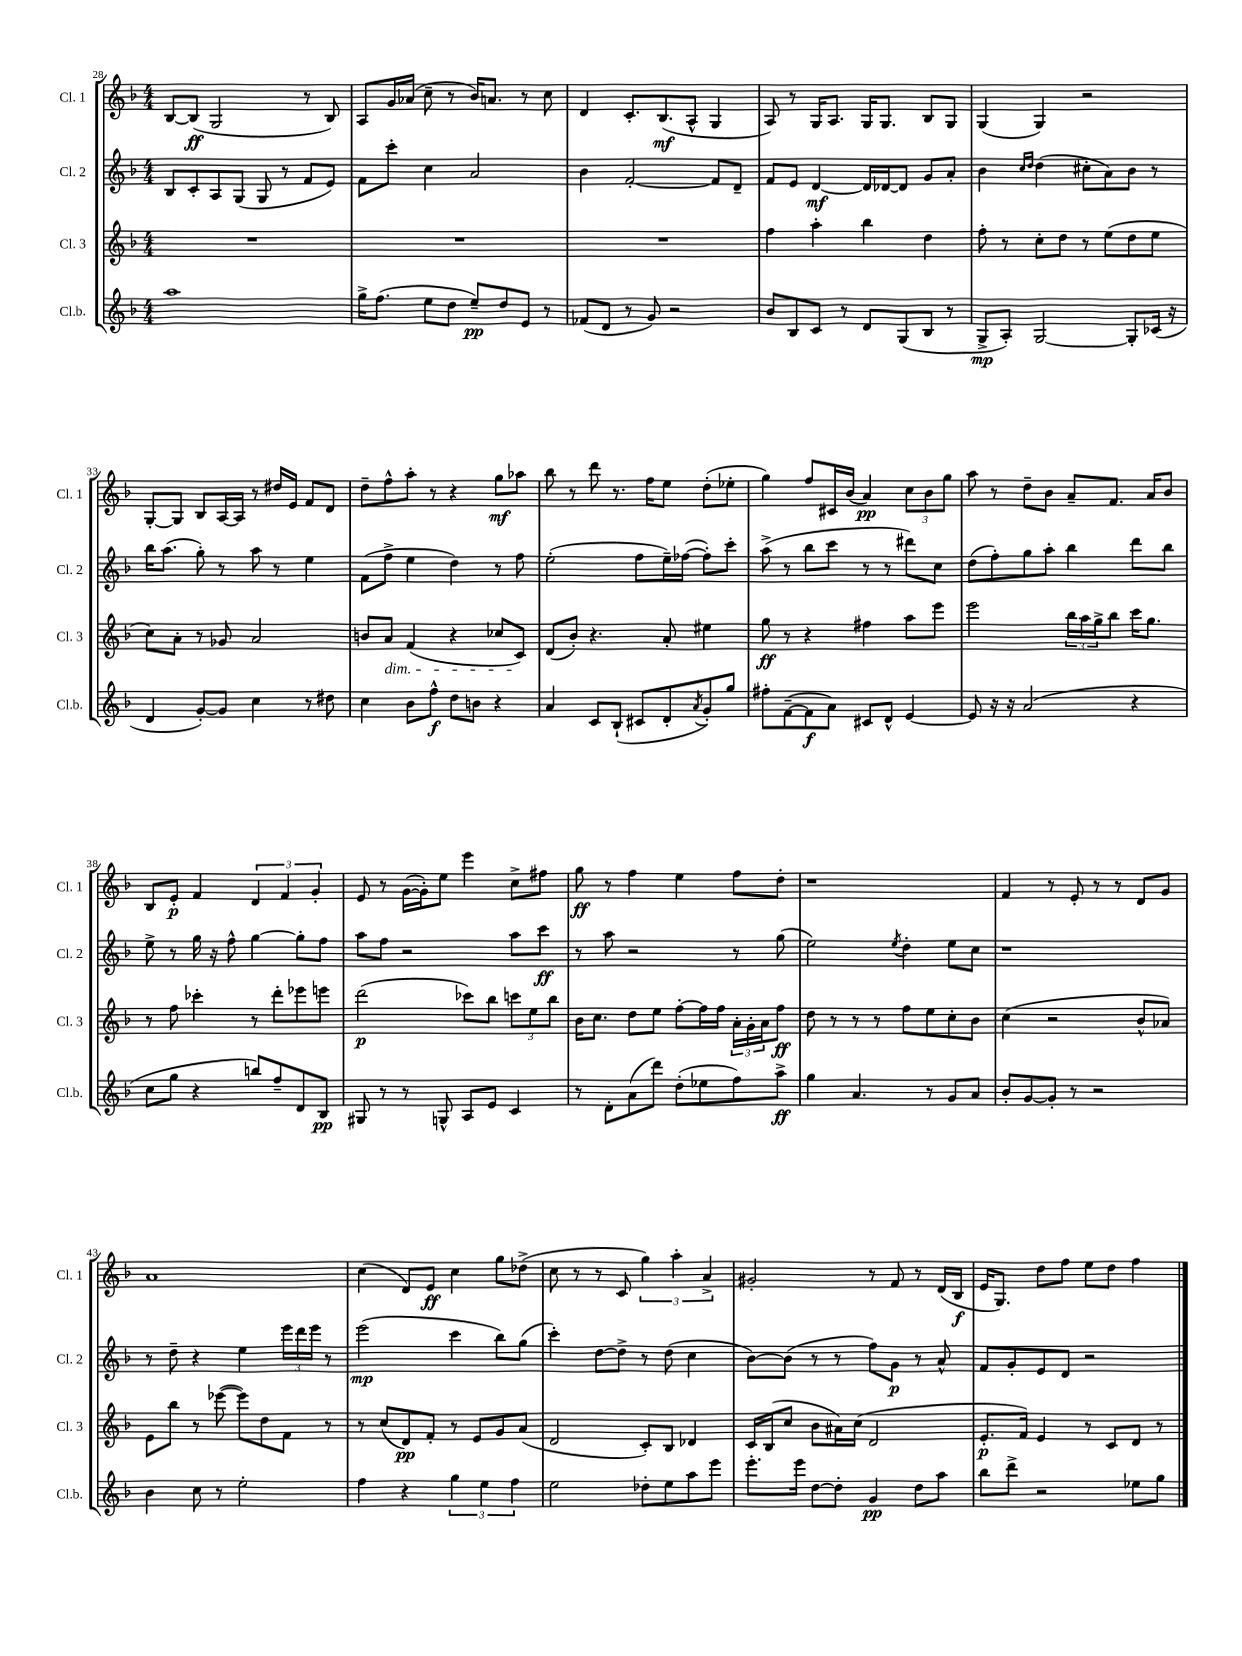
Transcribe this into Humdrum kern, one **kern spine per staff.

**kern	**dynam	**kern	**dynam	**kern	**dynam	**kern	**dynam
*part4	*part4	*part3	*part3	*part2	*part2	*part1	*part1
*staff4	*staff4	*staff3	*staff3	*staff2	*staff2	*staff1	*staff1
*I"Cl.b.	*	*I"Cl. 3	*	*I"Cl. 2	*	*I"Cl. 1	*
*I'Cl.b.	*	*I'Cl. 3	*	*I'Cl. 2	*	*I'Cl. 1	*
*clefG2	*	*clefG2	*	*clefG2	*	*clefG2	*
*k[b-]	*	*k[b-]	*	*k[b-]	*	*k[b-]	*
*M4/4	*	*M4/4	*	*M4/4	*	*M4/4	*
=28	=28	=28	=28	=28	=28	=28	=28
1aa	.	1r	.	8B-/L	.	[8B-/L	.
.	.	.	.	8c'/	.	(8B-/J]	ff
.	.	.	.	8A/	.	2G/	.
.	.	.	.	(8G/J	.	.	.
.	.	.	.	8G/	.	.	.
.	.	.	.	8r	.	.	.
.	.	.	.	8f/L	.	8r	.
.	.	.	.	8e/J)	.	8B-/)	.
=29	=29	=29	=29	=29	=29	=29	=29
16gg^\KL	.	1r	.	8f\L	.	8A/L	.
(8.ff\J	.	.	.	.	.	.	.
.	.	.	.	8ccc'\J	.	16g/L	.
.	.	.	.	.	.	(16a-X/JJ	.
8ee\L	.	.	.	4cc\	.	8cc~\	.
8dd\J	.	.	.	.	.	8r	.
8ee~/L)	pp	.	.	2a/	.	16b-/KL)	.
.	.	.	.	.	.	8.an/J	.
8dd/	.	.	.	.	.	.	.
8e/J	.	.	.	.	.	8r	.
8r	.	.	.	.	.	8cc\	.
=30	=30	=30	=30	=30	=30	=30	=30
(8f-X/L	.	1r	.	4b-\	.	4d/	.
8d/J	.	.	.	.	.	.	.
8r	.	.	.	[2f'/	.	8.c'/L	.
8g/)	.	.	.	.	.	.	.
.	.	.	.	.	.	(8.B-/	mf
2r	.	.	.	.	.	.	.
.	.	.	.	.	.	8A^^/J	.
.	.	.	.	8f/L]	.	4G/	.
.	.	.	.	8d~/J	.	.	.
=31	=31	=31	=31	=31	=31	=31	=31
8b-/L	.	4ff\	.	8f/L	.	8A/)	.
8B-/	.	.	.	8e/J	.	8r	.
8c/J	.	4aa'\	.	[4d/	mf	16G/KL	.
.	.	.	.	.	.	8.A/J	.
8r	.	.	.	.	.	.	.
8d/L	.	4bb-\	.	16d/LL]	.	16G/KL	.
.	.	.	.	[16d-X/J	.	8.G/J	.
(8G/	.	.	.	8d-/J]	.	.	.
8B-/J	.	4dd\	.	8g/L	.	8B-/L	.
8r	.	.	.	8a'/J	.	8G/J	.
=32	=32	=32	=32	=32	=32	=32	=32
8G^/L	mp	8ff'\	.	4b-\	.	(4G/	.
8A'/J)	.	8r	.	.	.	.	.
.	.	.	.	16qqcc/LL	.	.	.
.	.	.	.	16qqdd/JJ	.	.	.
[2G/	.	8cc'\L	.	(4dd\	.	4G/)	.
.	.	8dd\J	.	.	.	.	.
.	.	8r	.	8cc#X'\L	.	2r	.
.	.	(8ee\L	.	8a\)	.	.	.
8G'/L]	.	8dd\	.	8b-\J	.	.	.
(16c-X/Jk	.	8ee\J	.	8r	.	.	.
16r	.	.	.	.	.	.	.
!!LO:LB:g=z
=33	=33	=33	=33	=33	=33	=33	=33
4d/	.	8cc\L)	.	16bb-\KL	.	[8G'/L	.
.	.	.	.	(8.aa\J	.	.	.
.	.	8a'\J	.	.	.	8G/J]	.
[8g'/L)	.	8r	.	8gg'\)	.	8B-/L	.
8g/J]	.	8g-X/	.	8r	.	[16A/L	.
.	.	.	.	.	.	16A/JJ]	.
4cc\	.	2a/	.	8aa\	.	8r	.
.	.	.	.	8r	.	16dd#X/LL	.
.	.	.	.	.	.	16e/JJ	.
8r	.	.	.	4ee\	.	8f/L	.
8dd#X\	.	.	.	.	.	8d/J	.
=34	=34	=34	=34	=34	=34	=34	=34
4cc\	.	8bn/L	.	(8f\L	.	8dd~\L	.
!	!	!LO:TX:b:i:t=dim.	!	!	!	!	!
.	.	8a/J	.	8ff^\J	.	8ff^^\	.
8b-\L	.	(4f/	.	4ee\	.	8aa'\J	.
8ff^^\J	f	.	.	.	.	8r	.
8dd\L	.	4r	.	4dd\)	.	4r	.
8bn\J	.	.	.	.	.	.	.
4r	.	8cc-X/L	.	8r	.	8gg\L	mf
.	.	8c/J)	.	8ff\	.	8aa-X\J	.
=35	=35	=35	=35	=35	=35	=35	=35
4a/	.	(8d/L	.	(2ee'\	.	8bb-\	.
.	.	8b-'/J)	.	.	.	8r	.
8c/L	.	4.r	.	.	.	8ddd\	.
(8B-`/J	.	.	.	.	.	8.r	.
8c#X/L	.	.	.	8ff\L	.	.	.
.	.	.	.	.	.	16ff\KL	.
8d'/	.	8a'/	.	16ee~\L)	.	8ee\J	.
.	.	.	.	([16ff-X\JJ	.	.	.
8qa/	.	.	.	.	.	.	.
8g'/)	.	4ee#X\	.	8ff-'\L])	.	(8dd'\L	.
8gg/J	.	.	.	8ccc'\J	.	8ee-X'\J	.
=36	=36	=36	=36	=36	=36	=36	=36
8ff#X'\L	.	8gg\	ff	(8aa^\	.	4gg\)	.
([8f~\	.	8r	.	8r	.	.	.
8f\]	f	4r	.	8bb-\L	.	8ff/L	.
8a\J)	.	.	.	8ccc\J	.	16c#X/L	.
.	.	.	.	.	.	(16b-/JJ	.
8c#X/L	.	4ff#X\	.	8r	.	4a/)	pp
8d^^/J	.	.	.	8r	.	.	.
[4e/	.	8aa\L	.	8ddd#X\L)	.	12cc\L	.
.	.	.	.	.	.	12b-\	.
.	.	8eee\J	.	8cc\J	.	.	.
.	.	.	.	.	.	12gg\J	.
=37	=37	=37	=37	=37	=37	=37	=37
8e/]	.	2eee\	.	(8dd\L	.	8aa\	.
16r	.	.	.	8ff'\)	.	8r	.
16r	.	.	.	.	.	.	.
(2a/	.	.	.	8gg\	.	8dd~\L	.
.	.	.	.	8aa'\J	.	8b-\J	.
.	.	24bb-\LL	.	4bb-\	.	8a~/L	.
.	.	24aa\	.	.	.	.	.
.	.	24gg^\J	.	.	.	.	.
.	.	8bb-\J	.	.	.	8.f/J	.
4r	.	16ccc\KL	.	8ddd\L	.	.	.
.	.	8.gg\J	.	.	.	16a/KL	.
.	.	.	.	8bb-\J	.	8b-/J	.
!!LO:LB:g=z
=38	=38	=38	=38	=38	=38	=38	=38
8cc\L	.	8r	.	8ee^\	.	8B-/L	.
8gg\J	.	8ff\	.	8r	.	8e'/J	p
4r	.	4ccc-X'\	.	16gg\	.	4f/	.
.	.	.	.	16r	.	.	.
.	.	.	.	8ff^^\	.	.	.
8bbn/L)	.	8r	.	[4gg\	.	6d/	.
8ff~/	.	8ddd'\L	.	.	.	.	.
.	.	.	.	.	.	6f/	.
8d/	.	8eee-X\	.	8gg'\L]	.	.	.
.	.	.	.	.	.	6g'/	.
8B-/J	pp	8eeen\J	.	8ff\J	.	.	.
=39	=39	=39	=39	=39	=39	=39	=39
8G#X/	.	(2ddd\	p	8aa\L	.	8e/	.
8r	.	.	.	8ff\J	.	8r	.
8r	.	.	.	2r	.	([16g\LL	.
.	.	.	.	.	.	16g'\J])	.
8Gn^^/	.	.	.	.	.	8ee\J	.
8A/L	.	8ccc-X\L)	.	.	.	4eee\	.
8e/J	.	8bb-\J	.	.	.	.	.
4c/	.	12cccn\L	.	8aa\L	.	8cc^\L	.
.	.	12ee\	.	.	.	.	.
.	.	.	.	8ccc\J	ff	8ff#X\J	.
.	.	12bb-\J	.	.	.	.	.
=40	=40	=40	=40	=40	=40	=40	=40
8r	.	16b-\KL	.	8r	.	8gg\	ff
.	.	8.cc\J	.	.	.	.	.
8d'\L	.	.	.	8aa\	.	8r	.
(8a\	.	8dd\L	.	2r	.	4ff\	.
8ddd\J)	.	8ee\J	.	.	.	.	.
(8dd'\L	.	[8ff'\L	.	.	.	4ee\	.
8ee-X\	.	16ff\L]	.	.	.	.	.
.	.	16ff\JJ	.	.	.	.	.
8ff\)	.	24a'\LL	.	8r	.	8ff\L	.
.	.	24g'\	.	.	.	.	.
.	.	24a\J	.	.	.	.	.
8aa^\J	ff	8ff\J	ff	(8gg\	.	8dd'\J	.
=41	=41	=41	=41	=41	=41	=41	=41
4gg\	.	8dd\	.	2ee\)	.	1r	.
.	.	8r	.	.	.	.	.
4.a/	.	8r	.	.	.	.	.
.	.	8r	.	.	.	.	.
.	.	.	.	8qee/	.	.	.
.	.	8ff\L	.	4dd'\	.	.	.
8r	.	8ee\	.	.	.	.	.
8g/L	.	8cc'\	.	8ee\L	.	.	.
8a/J	.	8b-\J	.	8cc\J	.	.	.
=42	=42	=42	=42	=42	=42	=42	=42
8b-'/L	.	(4cc\	.	1r	.	4f/	.
[8g/	.	.	.	.	.	.	.
8g'/J]	.	2r	.	.	.	8r	.
8r	.	.	.	.	.	8e'/	.
2r	.	.	.	.	.	8r	.
.	.	.	.	.	.	8r	.
.	.	8b-^^/L	.	.	.	8d/L	.
.	.	8a-X/J)	.	.	.	8g/J	.
!!LO:LB:g=z
=43	=43	=43	=43	=43	=43	=43	=43
4b-\	.	8e\L	.	8r	.	1a	.
.	.	8bb-\J	.	8dd~\	.	.	.
8cc\	.	8r	.	4r	.	.	.
8r	.	([8eee-X\	.	.	.	.	.
2ee'\	.	8eee-\L])	.	4ee\	.	.	.
.	.	8dd\	.	.	.	.	.
.	.	8f\J	.	24eee\LL	.	.	.
.	.	.	.	24ddd\	.	.	.
.	.	.	.	24eee\JJ	.	.	.
.	.	8r	.	8r	.	.	.
=44	=44	=44	=44	=44	=44	=44	=44
4ff\	.	8r	.	(2eee\	mp	(4cc\	.
.	.	(8cc/L	.	.	.	.	.
4r	.	8d/)	pp	.	.	8d/L)	.
.	.	8f'/J	.	.	.	8e/J	ff
6gg\	.	8r	.	4ccc\	.	4cc\	.
.	.	8e/L	.	.	.	.	.
6ee\	.	.	.	.	.	.	.
.	.	8g/	.	8bb-\L)	.	8gg\L	.
6ff\	.	.	.	.	.	.	.
.	.	(8a/J	.	(8gg\J	.	(8dd-X^\J	.
=45	=45	=45	=45	=45	=45	=45	=45
2ee\	.	2d/	.	4ccc'\)	.	8cc\	.
.	.	.	.	.	.	8r	.
.	.	.	.	[8dd\L	.	8r	.
.	.	.	.	8dd^\J]	.	8c/	.
8dd-X'\L	.	8c'/L)	.	8r	.	6gg\)	.
8ee\	.	8B-/J	.	(8dd\	.	.	.
.	.	.	.	.	.	6aa'\	.
8aa\	.	4d-X/	.	4cc\	.	.	.
.	.	.	.	.	.	6a^/	.
8eee\J	.	.	.	.	.	.	.
=46	=46	=46	=46	=46	=46	=46	=46
8.eee'\L	.	16c/LL	.	[8b-\L)	.	2g#X'/	.
.	.	(16B-/J	.	.	.	.	.
.	.	8cc/J	.	(8b-\J]	.	.	.
16eee\Jk	.	.	.	.	.	.	.
[8dd\L	.	8b-\L	.	8r	.	.	.
8dd'\J]	.	16a#X\L)	.	8r	.	.	.
.	.	(16cc\JJ	.	.	.	.	.
4g/	pp	2d/	.	8ff\L)	.	8r	.
.	.	.	.	8g\J	p	8f/	.
8dd\L	.	.	.	8r	.	8r	.
8aa\J	.	.	.	8a^^/	.	(16d/LL	.
.	.	.	.	.	.	16B-/JJ	f
=47	=47	=47	=47	=47	=47	=47	=47
8bb-\L	.	8.e'/L	p	8f/L	.	16e/KL	.
.	.	.	.	.	.	8.G/J)	.
8ddd^\J	.	.	.	8g'/	.	.	.
.	.	16f/Jk)	.	.	.	.	.
2r	.	4e/	.	8e/	.	8dd\L	.
.	.	.	.	8d/J	.	8ff\J	.
.	.	8r	.	2r	.	8ee\L	.
.	.	8c/L	.	.	.	8dd\J	.
8ee-X\L	.	8d/J	.	.	.	4ff\	.
8gg\J	.	8r	.	.	.	.	.
==	==	==	==	==	==	==	==
*-	*-	*-	*-	*-	*-	*-	*-
